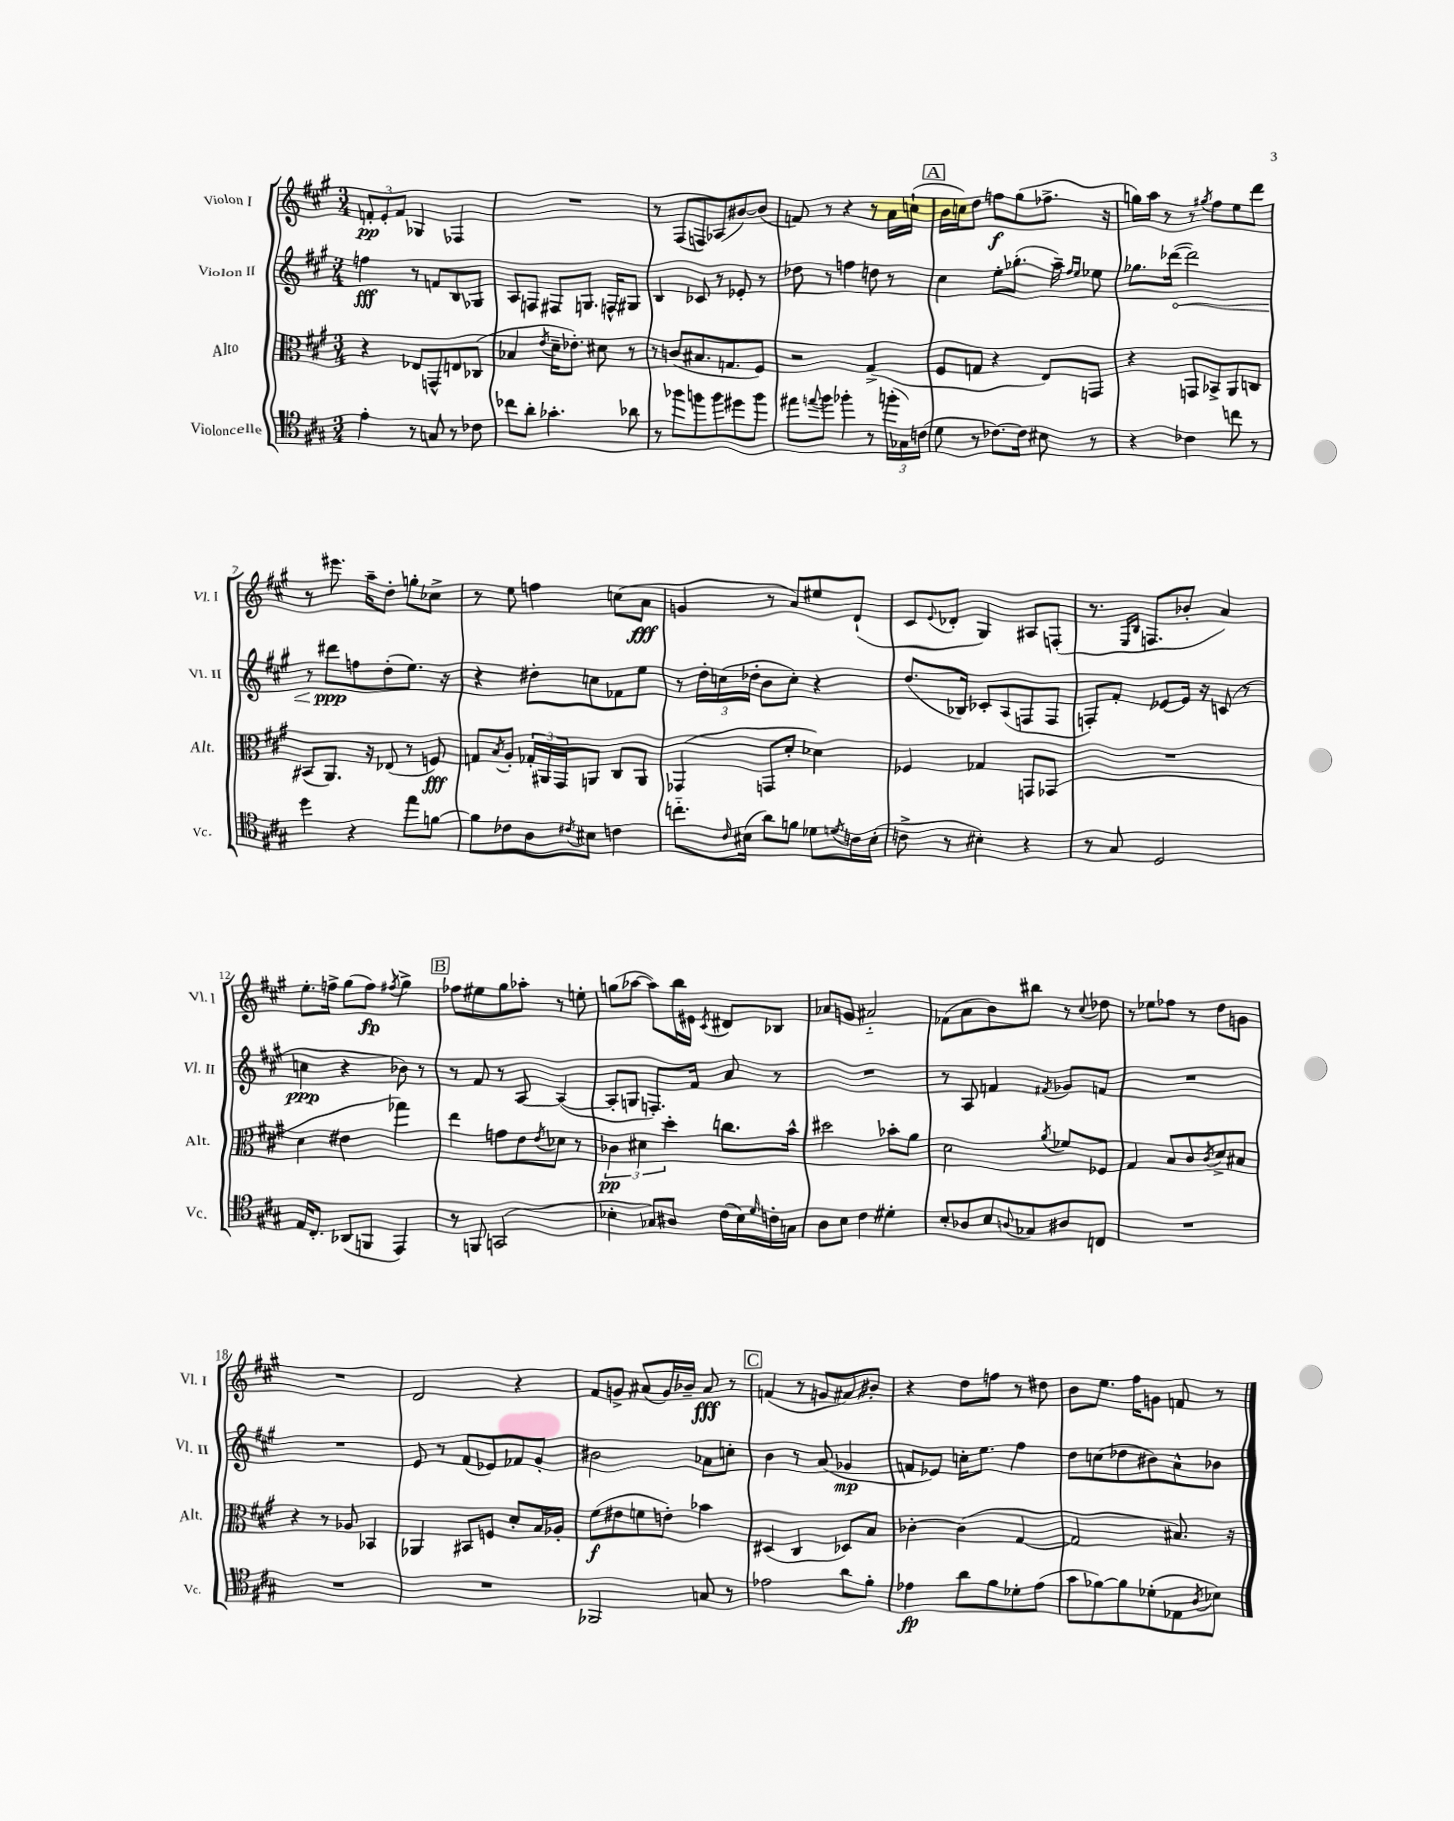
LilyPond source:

<<
\new StaffGroup <<
\new Staff = "s0" \with { instrumentName = "Violon I" shortInstrumentName = "Vl. I" } {
    \clef treble \key a \major \numericTimeSignature \time 3/4
    \tuplet 3/2 { f'8-.\pp e'8-. f'8 } ges4 fes4 |
    R2. |
    r8 fis8( f8) aes8( bis'8~) bis'8( |
    f'8) r8 r4 r8 a'16 c''16-!( |
    \mark \markup { \box "A" } b'16 c''16) d''8 f''8\f gis''8( fes''8.-> r16 |
    g''16) a''16 r8 r8 \acciaccatura { gis''8 } fis''8 e''8 d'''8 |
    r8 eis'''8. a''16-- d''8-. g''8-. ces''8-> |
    r8 e''8 f''4 c''8( a'8\fff |
    g'4 r8 a'8) eis''8 d'8-!( |
    cis'8 \appoggiatura { e'8 } des'8-. gis4) ais8 f8-.( |
    r8. \grace { e16 b16 } f8. bes'8-. a'4) |
    e''8.-. f''16-> gis''8( f''8\fp) \acciaccatura { fis''8 } gis''4-> |
    \mark \markup { \box "B" } fes''8 eis''8 gis''8 aes''8-. r8 e''8-. |
    g''8( aes''8~ aes''8) b''16 eis'16 \acciaccatura { cis'8 } dis'8 bes8 |
    aes'8 g'8 ais'2-_ |
    fes'8( a'8 b'8) bis''8 r8 \appoggiatura { cis''8 } des''8 |
    r8 ees''8 fes''8 r8 d''8 g'8 |
    R2. |
    d'2 r4 |
    fis'8 g'8-> ais'8( g'16) bes'16-- ais'8\fff r8 |
    \mark \markup { \box "C" } f'4( r8 g'8 ais'8) bis'8-. |
    r4 d''8 f''8 r8 dis''8 |
    b'8 e''8. fis''16 g'8 f'8 r8 \bar "|." |
}
\new Staff = "s1" \with { instrumentName = "Violon II" shortInstrumentName = "Vl. II" } {
    \clef treble \key a \major \numericTimeSignature \time 3/4
    f''4\fff r8 f'8 b8 ges8 |
    a8 f8 fis8 g8. f16-^ gis8 |
    b4 ces'8 r8 ees'8-. r8 |
    des''8 r8 f''4 d''8 r8 |
    \mark \markup { \box "A" } cis''4 e''8-. ges''8.-.( a''16--) \grace { fis''16 e''16 } ees''8 |
    ges''8. \once \override Hairpin.circled-tip = ##t des'''16~\<( des'''2) |
    r8 dis'''8\ppp\! f''8 d''8-.( e''8.) r16 |
    r4 dis''8-. c''8 fes'8 e''8 |
    r8 \tuplet 3/2 { d''16-. c''16( des''16-. } b'8 c''8-.) r4 |
    d''8.( bes16) ces'8-. a8( f8 f8 |
    f8-.) fis'8-. ees'8~ ees'16 r16 c'8( r8 |
    c''4\ppp r4 bes'8) r8 |
    \mark \markup { \box "B" } r8 fis'8 r8 a8~ a4~( |
    a8-. g8 f8.-.) fis'16 a'8 r8 |
    R2. |
    r8 a8 f'4 \acciaccatura { fis'8 } ges'8 f'8 |
    R2. |
    R2. |
    e'8 r8 fis'8( ees'8) fes'8 gis'8-. |
    bis'2 aes'8 c''8-. |
    \mark \markup { \box "C" } b'4 r8 a'8( ges'4\mp |
    f'8 ees'8) c''16-. e''8. fis''4 |
    d''8 c''8( des''8 bis'8) a'8-^ bes'8 \bar "|." |
}
\new Staff = "s2" \with { instrumentName = "Alto" shortInstrumentName = "Alt." } {
    \clef alto \key a \major \numericTimeSignature \time 3/4
    r4 ees8 g,8-^ e8 ces8( |
    bes4 \acciaccatura { e'8 } d'16-- ees'8.-.) dis'8 r8 |
    r8 c'8( bis8. g8. fis8) |
    r2 gis4->( |
    \mark \markup { \box "A" } fis8 g8 r4 e8) g,8 |
    r4 g,8 bes,8-> a,8 c8 |
    bis,8( a,8.) r16 ees8( r8 f8\fff) |
    g8 \acciaccatura { b8 } a8-. \tuplet 3/2 { ges16-. ais,16 gis,16 } a,8 cis8 a,8 |
    ges,4( g,8 d'8-. des'4) |
    fes4 ges4 g,8 ges,8( |
    R2. |
    d'4 eis'4 ges''4) |
    \mark \markup { \box "B" } e''4 g'8 e'8 \acciaccatura { e'8 } des'8 r8 |
    \tuplet 3/2 { ces'4\pp dis'4 d''4-. } c''8. b'16-^ |
    dis''2 bes'8-. a'8 |
    d'2 \acciaccatura { a'8 } fes'8 fes8 |
    gis4 b8 cis'8 \acciaccatura { cis'8 } d'8-> bis8 |
    r4 r8 aes8 bes,4 |
    aes,4 bis,8 f8 d'8-. b16 aes16-. |
    fis'8\f( eis'8 f'8 e'8-.) bes'4 |
    \mark \markup { \box "C" } dis4( cis4 des8) b8 |
    ces'4~-. ces'4( gis4~ |
    gis2 bis8.) r16 \bar "|." |
}
\new Staff = "s3" \with { instrumentName = "Violoncelle" shortInstrumentName = "Vc." } {
    \clef tenor \key a \major \numericTimeSignature \time 3/4
    e'4-. r8 g8 r8 ces'8 |
    ces''8 a'8-. ges'4.-. aes'8 |
    r8 fes''8 f''8 f''8 dis''8 f''8 |
    eis''8 \appoggiatura { e''8 } fis''8 fes''4-. r8 \tuplet 3/2 { f''16-.( ges16) c'16( } |
    \mark \markup { \box "A" } d'8 r8 ces'8.~) ces'16 bis8 r8 |
    r4 ces'4 c''8 r8 |
    d''4 r4 e''8 f'8~ |
    f'8 ces'8 a8 \acciaccatura { cis'8 } bis8 c'4 |
    c''8.-_ \grace { cis'16 } bis16( a'8) f'8 des'8 \acciaccatura { d'8 } c'16 bis16-.( |
    c'8-> r8 bis4-.) r4 |
    r8 gis8 d2 |
    e16 cis8.-. aes,8( f,8 e,4) |
    \mark \markup { \box "B" } r8 f,8 g,2( |
    bes4-. ges8) ais8 cis'16( bes16) \grace { d'16 } c'16-. g16 |
    a8 b8 cis'4 dis'4-. |
    b8-. aes8 b8 \appoggiatura { a8 } ges8 ais8 c8 |
    R2. |
    R2. |
    R2. |
    fes,2 g8 r8 |
    \mark \markup { \box "C" } ees'2 a'8 fis'8-. |
    ees'4\fp a'8 fis'8 des'8-. ees'8( |
    gis'8 fes'8~) fes'8 des'8-.( ees8 \acciaccatura { a8 } bes8) \bar "|." |
}
>>
>>
